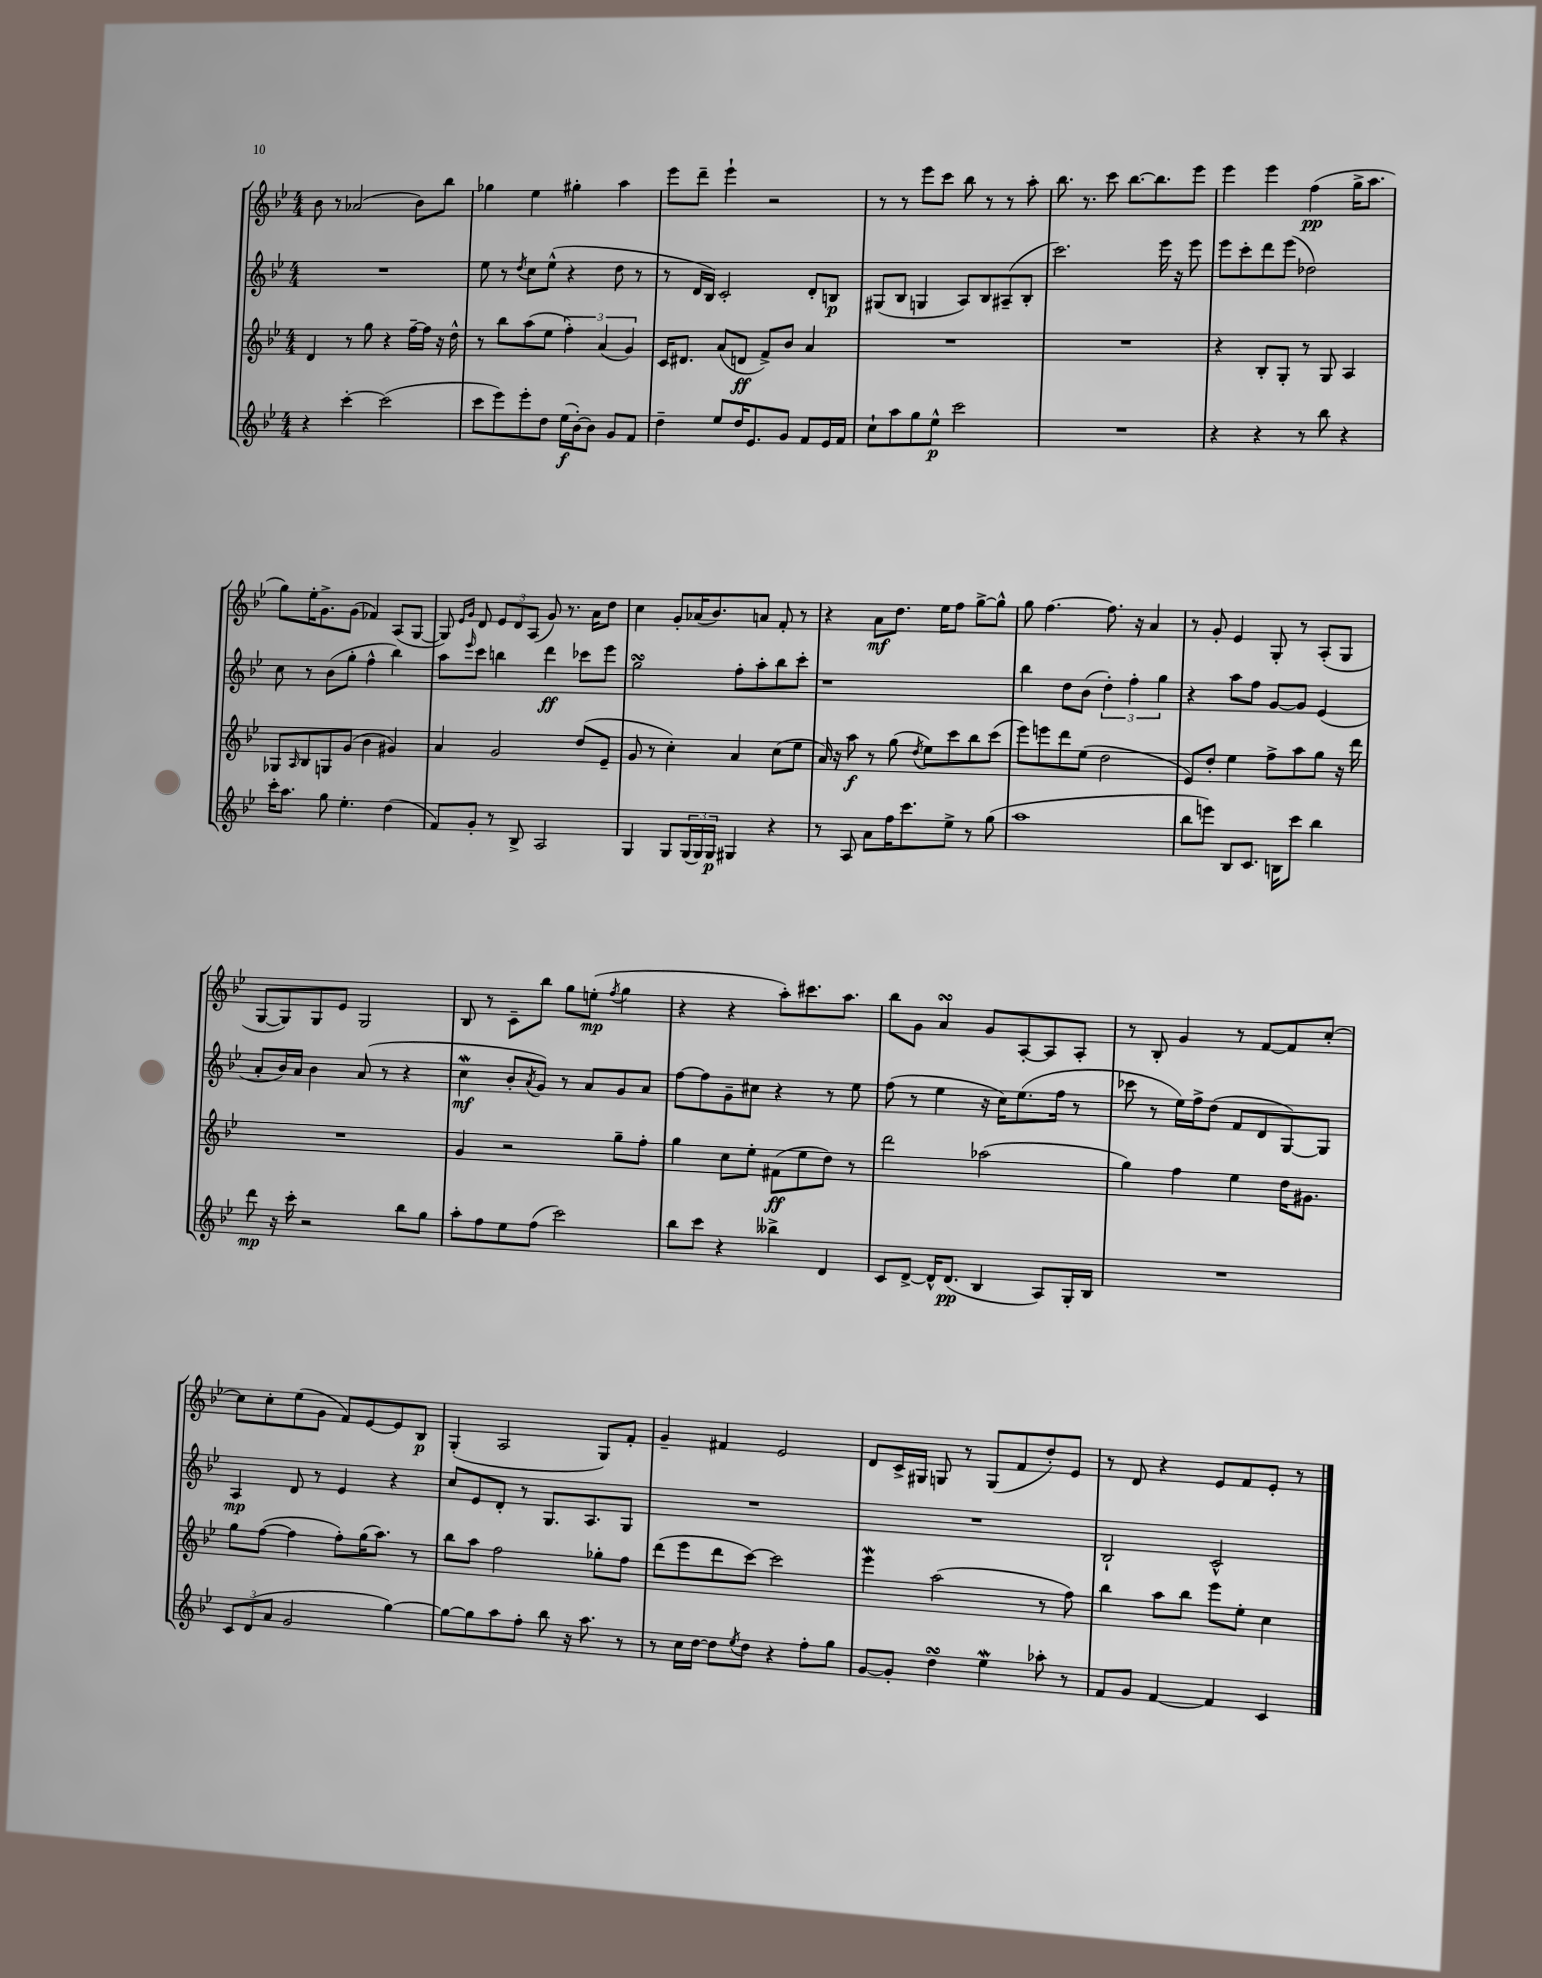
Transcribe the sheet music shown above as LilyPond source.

<<
\new StaffGroup <<
\new Staff = "s0" {
    \clef treble \key bes \major \numericTimeSignature \time 4/4
    bes'8 r8 aes'2( bes'8) bes''8 |
    ges''4 ees''4 gis''4-. a''4 |
    ees'''8 d'''8-- ees'''4-! r2 |
    r8 r8 ees'''8 c'''8 bes''8 r8 r8 a''8-. |
    bes''8. r8. c'''8 bes''8.~ bes''8. ees'''8 |
    ees'''4 ees'''4 f''4\pp( g''16-> a''8. |
    g''8) ees''16-. g'8.-> g'8( fes'4) a8( g8~ |
    g8) \grace { ees'16 g'16 } d'8 \tuplet 3/2 { ees'8 d'8 a8( } g'8) r8. a'16 d''8 |
    c''4 g'8-. aes'16( bes'8.) a'8 f'8-. r8 |
    r4 a'8\mf d''8. ees''16 f''8 g''8~-> g''8-^ |
    g''8 f''4.~ f''8. r16 a'4 |
    r8 g'8-. ees'4 g8-. r8 a8-.( g8 |
    g8~ g8) g8 ees'8 g2 |
    bes8 r8 c'8-- bes''8 g''8 e''8-.\mp( \acciaccatura { f''8 } g''4 |
    r4 r4 a''8-.) cis'''8. a''8. |
    bes''8 g'8 a'4\turn g'8 a8~-. a8 a8-. |
    r8 bes8-. g'4 r8 f'8~ f'8 c''8~-. |
    c''8 c''8-. ees''8( g'8 f'8) ees'8~ ees'8 bes8\p |
    g4-.( a2 g8) f'8-. |
    g'4-- fis'4 ees'2 |
    d'8 c'16-> gis16 g8 r8 g8( f'8 d''8-.) ees'8 |
    r8 d'8 r4 ees'8 f'8 ees'8-. r8 \bar "|." |
}
\new Staff = "s1" {
    \clef treble \key bes \major \numericTimeSignature \time 4/4
    R1 |
    ees''8 r8 \acciaccatura { d''8 } c''8 ees''8-^( r4 d''8 r8 |
    r8 d'16 bes16) c'2-. d'8-. b8\p |
    gis8( bes8 g4 a8) bes8 ais8--( bes8-. |
    c'''2.) ees'''16 r16 ees'''8 |
    ees'''8 c'''8-. d'''8 ees'''8( des''2) |
    c''8 r8 bes'8( g''8-. f''4-^ bes''4) |
    a''8 \grace { ees'''16 } c'''8 b''4 d'''4\ff ces'''8 ees'''8 |
    g''2\turn f''8-. a''8-. bes''8 c'''8-. |
    r1 |
    bes''4 d''8 bes'8( \tuplet 3/2 { d''4-.) f''4-. g''4 } |
    r4 a''8 f''8 g'8~ g'8 ees'4( |
    a'8-. bes'16) a'16 bes'4 a'8( r8 r4 |
    c''4\mordent\mf bes'8-. \acciaccatura { a'8 } g'8) r8 a'8 g'8 a'8 |
    f''8~ f''8 g'8-- cis''8 r4 r8 ees''8 |
    f''8( r8 ees''4 r16 c''16) ees''8.( f''16 r8 |
    ces'''8 r8 ees''16) f''16-> d''8( f'8 d'8 g8~) g8 |
    a4\mp d'8 r8 ees'4 r4 |
    c''8 ees'8 d'8-. r8 g8. a8. g8 |
    R1 |
    R1 |
    bes2-! c'2-^ \bar "|." |
}
\new Staff = "s2" {
    \clef treble \key bes \major \numericTimeSignature \time 4/4
    d'4 r8 g''8 r4 f''16~-- f''16 r16 d''16-^ |
    r8 bes''8 a''8( ees''8 \tuplet 3/2 { f''4-.) a'4( g'4) } |
    c'16 dis'8. a'8( d'8\ff f'8->) bes'8 a'4 |
    R1 |
    R1 |
    r4 bes8-. g8-. r8 g8 a4 |
    ges8 \grace { a16 } bes8 g8 g'8( bes'4 gis'4) |
    a'4 g'2 d''8( ees'8-- |
    g'8 r8 c''4-.) a'4 c''8( ees''8 |
    a'16) r16 a''8\f r8 g''8( \acciaccatura { d''8 } ees''8) c'''8 bes''8 c'''8( |
    ees'''8) e'''8 d'''8 ees''8( d''2 |
    ees'8) d''8-. ees''4 f''8-> a''8 g''8 r16 d'''16 |
    R1 |
    g'4 r2 g''8-- f''8-. |
    g''4 c''8 ees''8-. fis'8\ff( ees''8 d''8) r8 |
    d'''2 aes''2( |
    g''4) f''4 ees''4 d''16 gis'8. |
    g''8 f''8~( f''4 f''8-.) g''16( a''8.) r8 |
    bes''8 a''8 f''2 ges''8-. f''8 |
    d'''8( ees'''8 d'''8 c'''8~) c'''2 |
    ees'''4\mordent a''2( r8 f''8) |
    bes''4 a''8 bes''8 ees'''8 ees''8-. c''4 \bar "|." |
}
\new Staff = "s3" {
    \clef treble \key bes \major \numericTimeSignature \time 4/4
    r4 c'''4~-. c'''2( |
    c'''8 ees'''8) ees'''8-. d''8 ees''16\f( bes'16~-.) bes'8 g'8 f'8 |
    d''4-- ees''8 d''16 ees'8. g'8 f'8 ees'16 f'16 |
    c''8-! a''8 g''8 ees''8-^\p c'''2 |
    R1 |
    r4 r4 r8 bes''8 r4 |
    c'''16-. a''8. g''8 ees''4.-. d''4( |
    f'8) g'8-. r8 bes8-> a2 |
    g4 g8 \tuplet 3/2 { g16( g16) g16\p } gis4 r4 |
    r8 a8 a'8 f''16 c'''8. ees''8-> r8 g''8( |
    a''1 |
    bes''8 e'''8) bes8 c'8. b16 c'''8 bes''4 |
    d'''8\mp r16 c'''16-. r2 bes''8 g''8 |
    a''8-. f''8 ees''8 f''8( c'''2) |
    bes''8 c'''8 r4 beses''4-> d'4 |
    c'8 d'8~-> d'16-^ d'8.\pp( bes4 a8) g16-. bes16 |
    R1 |
    \tuplet 3/2 { c'8 d'8( a'8 } g'2 g''4~) |
    g''8~ g''8 a''8 f''8-. bes''8 r16 a''8. r8 |
    r8 c''16 d''16~ d''8 \acciaccatura { ees''8 } d''8 r4 f''8-. g''8 |
    g'8~ g'8-. d''4\turn ees''4\mordent aes''8-. r8 |
    f'8 g'8 f'4~ f'4 c'4 \bar "|." |
}
>>
>>
\layout { \context { \Score \remove "Bar_number_engraver" } }
